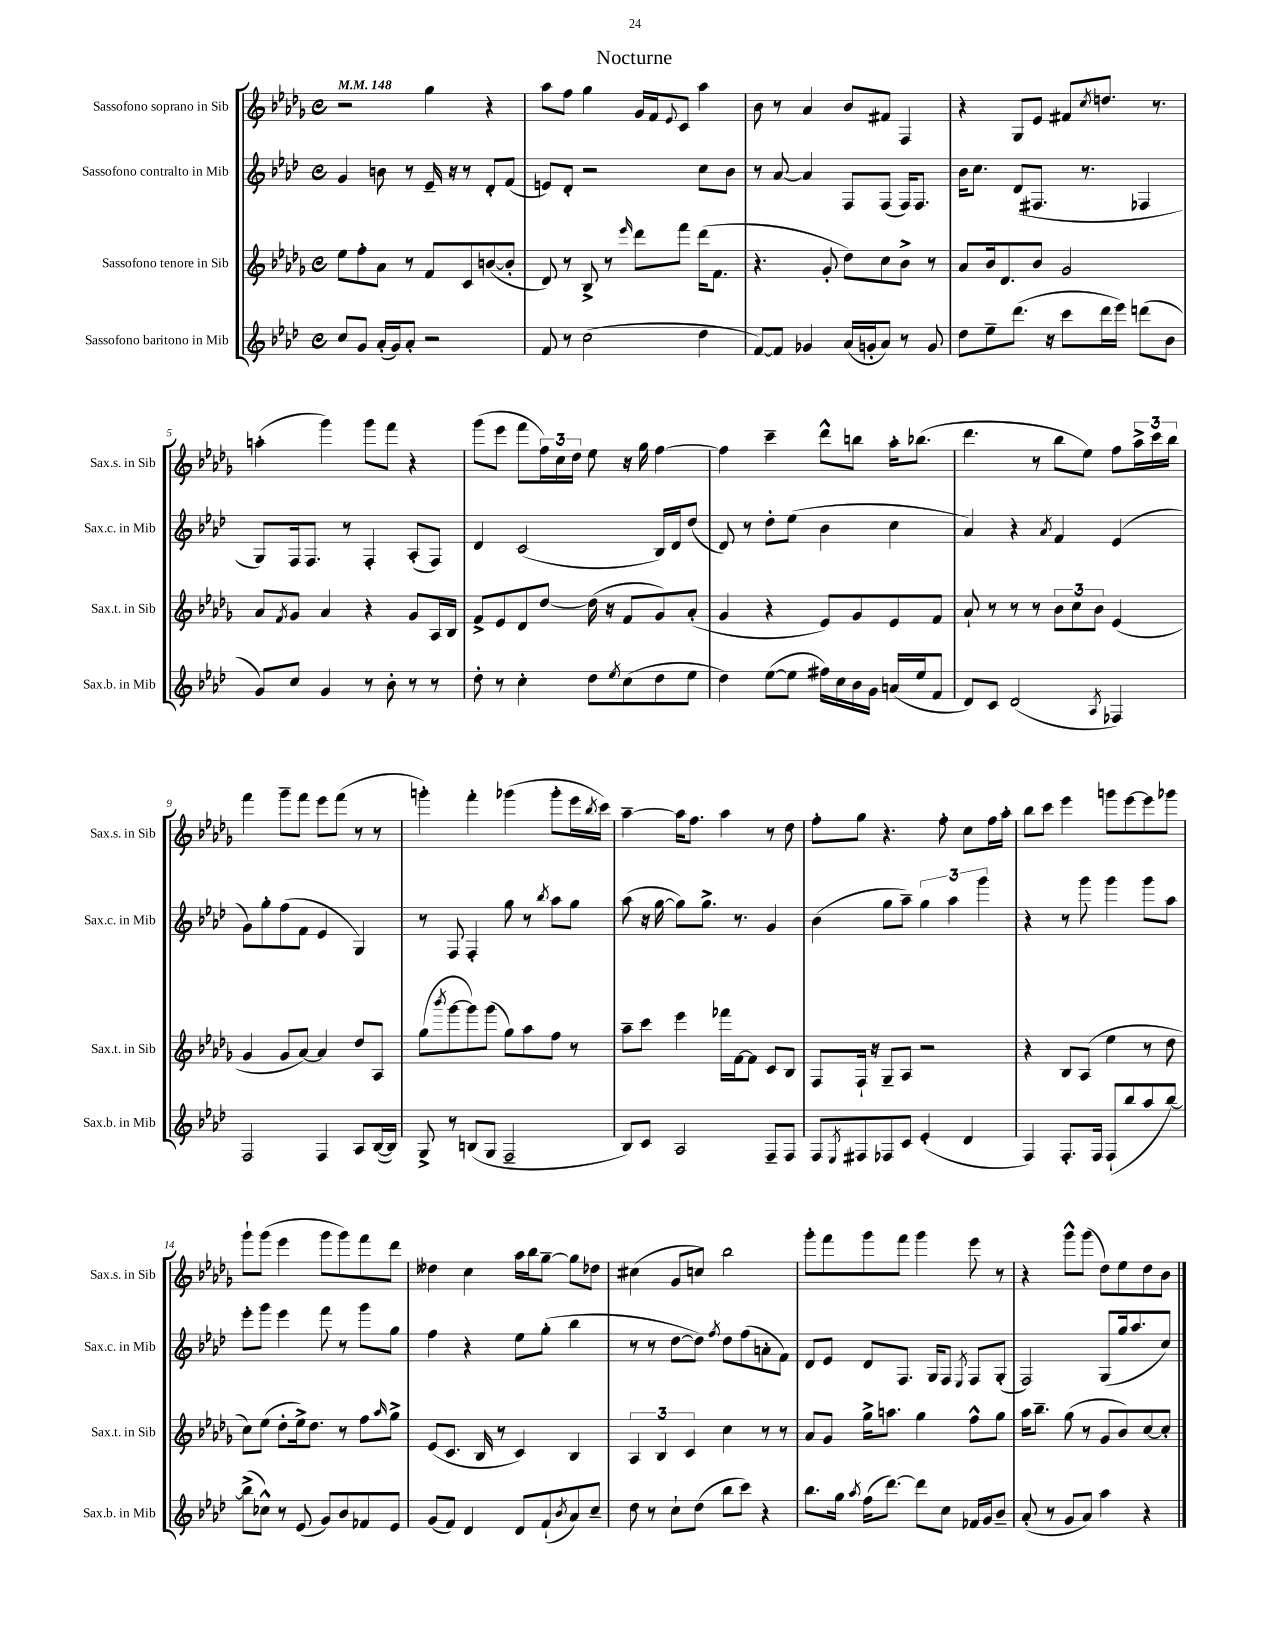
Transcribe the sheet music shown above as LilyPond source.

\header { title = "Nocturne" }
<<
\new StaffGroup <<
\new Staff = "s0" \with { instrumentName = "Sassofono soprano in Sib" shortInstrumentName = "Sax.s. in Sib" } {
    \clef treble \key des \major \defaultTimeSignature \time 4/4 \tempo 4 = 148
    r2 ges''4 r4 |
    aes''8 f''8 ges''4 ges'16 f'16 \appoggiatura { ees'8 } c'8 aes''4 |
    bes'8 r8 aes'4 bes'8 fis'8 f4 |
    r4 ges8 ees'8 fis'8 \acciaccatura { c''8 } d''8. r8. |
    a''4-.( ges'''4) ges'''8 f'''8 r4 |
    ges'''8( ees'''8 f'''8 \tuplet 3/2 { f''16) c''16 des''16 } ees''8 r16 ges''16 f''4~ |
    f''4 c'''4-- des'''8-^ b''8 aes''16-. bes''8.( |
    des'''4. r8 bes''8 ees''8) f''8 \tuplet 3/2 { aes''16-> c'''16 bes''16 } |
    f'''4 ges'''8-- f'''8 ees'''8 f'''8( r8 r8 |
    g'''4-.) f'''4-. ges'''4( ges'''8-. ees'''16 \acciaccatura { bes''8 } c'''16) |
    aes''4~-- aes''16 f''8. aes''4 r8 des''8 |
    f''8-. ges''8 r4. f''8-. c''8 f''16 aes''16-. |
    bes''8 c'''8 ees'''4 g'''8 ees'''8~ ees'''8 ges'''8 |
    ges'''8-! ges'''8( ees'''4 ges'''8 ges'''8) f'''8 des'''8 |
    deses''4 c''4 aes''16 bes''16 ges''8~-- ges''8 des''8 |
    cis''4( ges'8 c''8) bes''2 |
    ges'''8-. f'''8 ges'''8 f'''8 ges'''4 ees'''8 r8 |
    r4 ges'''8-^ ges'''8( des''8) ees''8 des''8 bes'8 \bar "|." |
}
\new Staff = "s1" \with { instrumentName = "Sassofono contralto in Mib" shortInstrumentName = "Sax.c. in Mib" } {
    \clef treble \key aes \major \defaultTimeSignature \time 4/4
    g'4 b'8 r8 ees'16-- r16 r8 des'8-. f'8( |
    e'8) des'8-. r2 c''8 bes'8 |
    r8 aes'8~ aes'4 f8 f8( f16) f8. |
    bes'16 c''8. des'8( fis8. r8. fes4 |
    g8) f16 f8. r8 f4-. aes8-.( f8) |
    des'4 c'2( bes16) des'16 des''8( |
    des'8) r8 des''8-. ees''8( bes'4 c''4 |
    aes'4) r4 \acciaccatura { aes'8 } f'4 ees'4( |
    g'8) g''8-. f''8( f'8 ees'4 g4) |
    r8 f8 f4-. g''8 r8 \acciaccatura { bes''8 } aes''8 g''8 |
    aes''8( r16 g''16~ g''8) g''8.-> r8. g'4 |
    bes'4( g''8 aes''8--) \tuplet 3/2 { g''4 aes''4 g'''4 } |
    r4 r8 g'''8 g'''4 g'''8 aes''8 |
    ees'''8-. g'''8 ees'''4 f'''8 r8 g'''8 g''8 |
    f''4 r4 ees''8 g''8-.( bes''4 |
    r8 r8 des''8~ des''8) \acciaccatura { f''8 } des''8 f''8( a'8-. f'8) |
    des'8 ees'8 des'8 f8. g16 f8 \acciaccatura { ees8 } f8 g8-.( |
    f2) g8( g''16 aes''8. c''8) \bar "|." |
}
\new Staff = "s2" \with { instrumentName = "Sassofono tenore in Sib" shortInstrumentName = "Sax.t. in Sib" } {
    \clef treble \key des \major \defaultTimeSignature \time 4/4
    ees''8 f''8-. aes'8 r8 f'8 c'8 b'8~( b'8-. |
    des'8) r8 bes8-> r8 \grace { ees'''16 } des'''8 f'''8 des'''16( f'8. |
    r4. ges'8-. des''8) c''8 bes'8-> r8 |
    aes'8 bes'16 des'8. bes'8 ges'2 |
    aes'8 \acciaccatura { f'8 } ges'8 aes'4 r4 ges'8 aes16 bes16 |
    f'8-> ees'8 des'8 des''8~ des''16( r16 f'8 ges'8) aes'8-.( |
    ges'4 r4 ees'8) ges'8 ees'8 f'8 |
    aes'8-! r8 r8 r8 \tuplet 3/2 { bes'8 c''8 bes'8 } ees'4( |
    ges'4 ges'8 aes'8~) aes'4 des''8 aes8 |
    ges''8( \acciaccatura { bes'''8 } ges'''8~ ges'''8) ges'''8( ges''8) aes''8 f''8 r8 |
    aes''8-- c'''8 ees'''4 fes'''16 f'16~ f'8 c'8 bes8 |
    f8 f16-! r16 ges8-- aes8 r2 |
    r4 bes8 aes8( ees''4 r8 des''8 |
    c''8) ees''8( des''8-. ees''16->) des''8. r8 f''8 \grace { aes''16 } ges''8-> |
    ees'8( c'8. bes16 r8 c'4) bes4 |
    \tuplet 3/2 { aes4 bes4 c'4 } c''4 r8 r8 |
    aes'8 ges'8 ges''16-> a''8. ges''4 f''8-^ ges''8 |
    aes''16 bes''8.-- ges''8( r8 ges'8 bes'8) c''8~ c''8-. \bar "|." |
}
\new Staff = "s3" \with { instrumentName = "Sassofono baritono in Mib" shortInstrumentName = "Sax.b. in Mib" } {
    \clef treble \key aes \major \defaultTimeSignature \time 4/4
    c''8 g'8 aes'16-.( g'16) aes'8-. r2 |
    f'8 r8 c''2( des''4 |
    f'8~) f'8 ges'4 aes'16( g'16-. aes'8) r8 g'8 |
    des''8 ees''8-- des'''8.( r16 c'''8 des'''16 ees'''16) d'''8( bes'8 |
    g'8) c''8 g'4 r8 bes'8-. r8 r8 |
    des''8-. r8 c''4-. des''8 \acciaccatura { ees''8 } c''8( des''8 ees''8 |
    des''4) ees''8~( ees''8 fis''16) c''16 bes'16 g'16 a'16( ees''16 f'8 |
    des'8) c'8 des'2( \acciaccatura { aes8 } fes4) |
    f2 f4 aes8 bes16~( bes16) |
    g8-> r8 b8( g8 f2-- |
    bes8) c'8 aes2 f8-- f8 |
    f8 \acciaccatura { ees8 } fis8 fes8 c'8 ees'4-.( des'4 |
    f4) f8.-. f16 f8-!( bes''8 aes''8 bes''8~) |
    bes''8->( ces''8-^) r8 ees'8( g'8) bes'8 fes'8 ees'8 |
    g'8( f'8) des'4 des'8 f'8-!( \acciaccatura { bes'8 } aes'8) c''8-- |
    des''8 r8 c''8-! des''8( bes''8 c'''8) r4 |
    bes''8. g''16 \acciaccatura { aes''8 } f''16( des'''8.~) des'''8 c''8 fes'16 g'16 bes'8-- |
    aes'8-.( r8 g'8 aes'8) aes''4 r4 \bar "|." |
}
>>
>>
